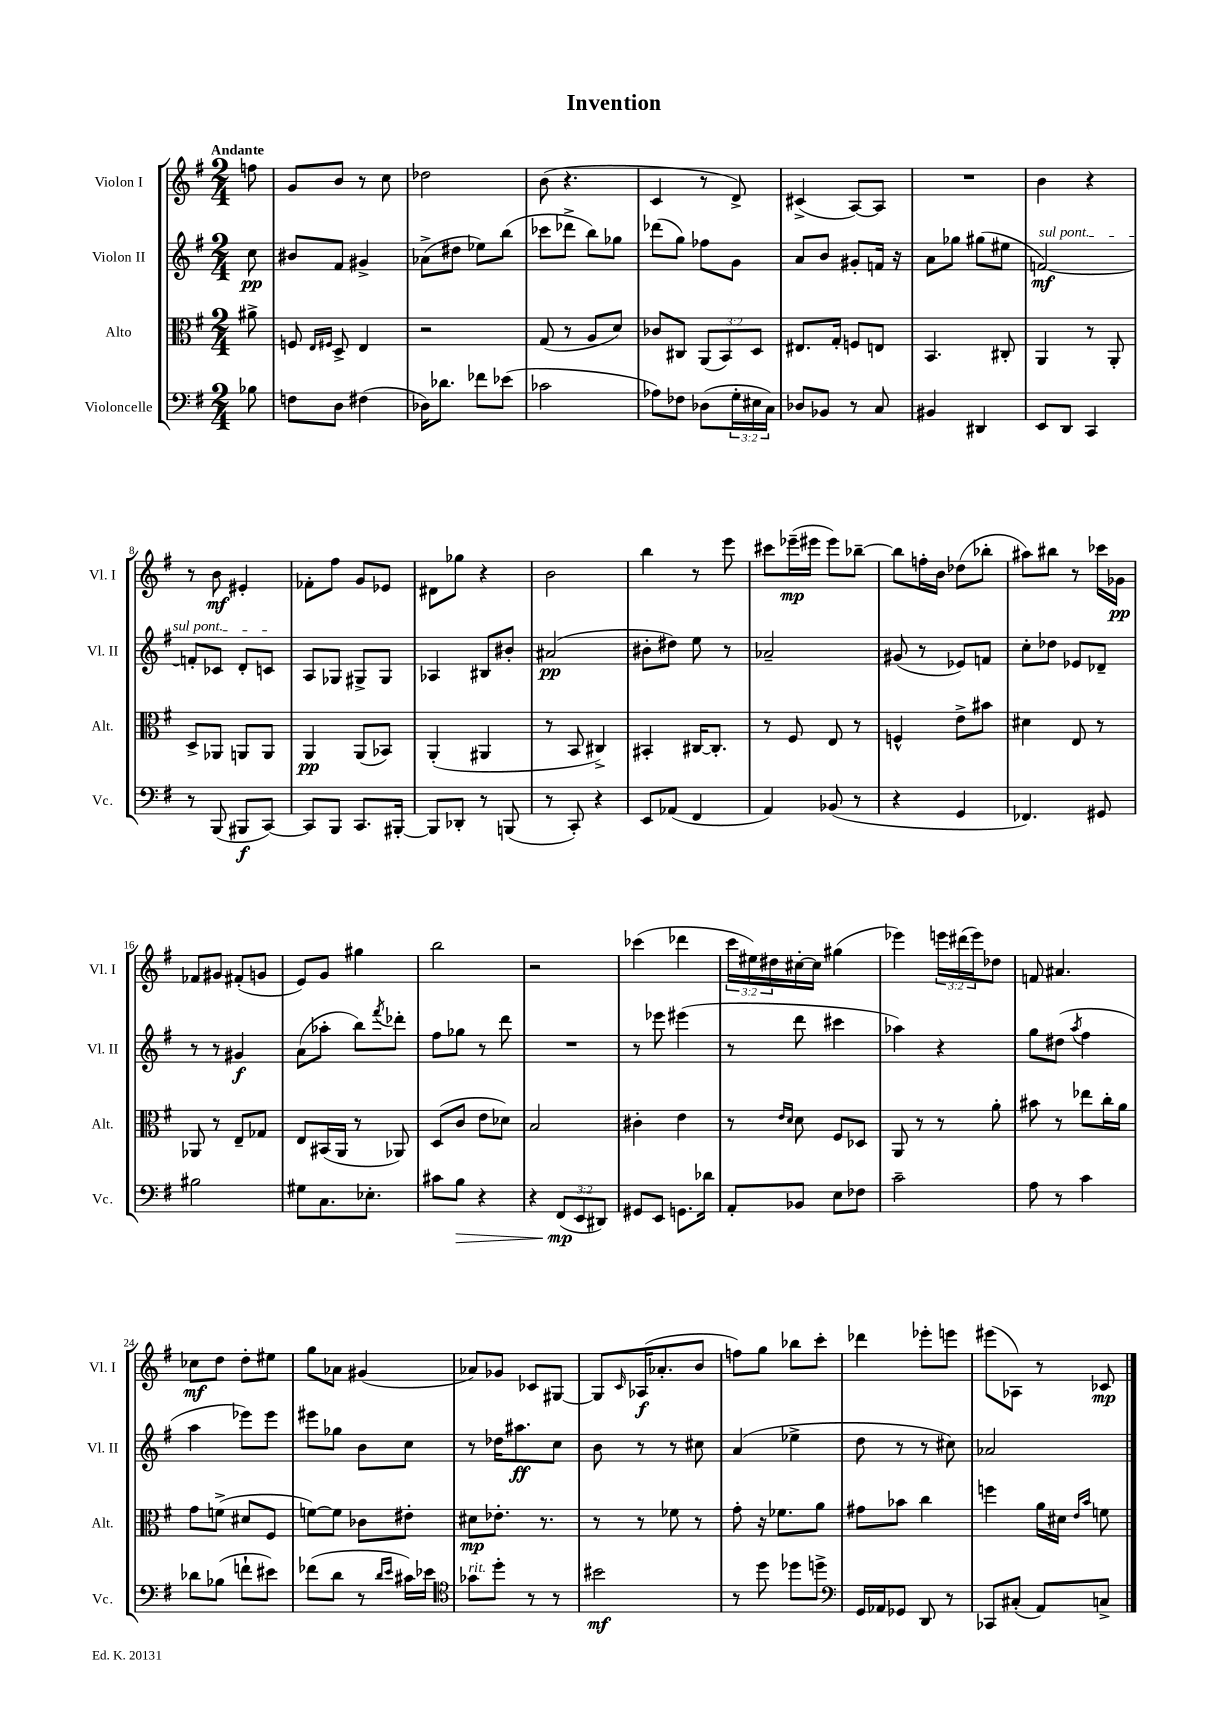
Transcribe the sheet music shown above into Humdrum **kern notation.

**kern	**dynam	**kern	**dynam	**kern	**dynam	**kern	**dynam
*part4	*part4	*part3	*part3	*part2	*part2	*part1	*part1
*staff4	*staff4	*staff3	*staff3	*staff2	*staff2	*staff1	*staff1
*I"Violoncelle	*	*I"Alto	*	*I"Violon II	*	*I"Violon I	*
*I'Vc.	*	*I'Alt.	*	*I'Vl. II	*	*I'Vl. I	*
*clefF4	*	*clefC3	*	*clefG2	*	*clefG2	*
*k[f#]	*	*k[f#]	*	*k[f#]	*	*k[f#]	*
*M2/4	*	*M2/4	*	*M2/4	*	*M2/4	*
=	=	=	=	=	=	=	=
!	!	!	!	!	!	!LO:TX:a:B:t=Andante	!
8B-X\	.	8a#X^\	.	8cc\	pp	8ffn\	.
=1	=1	=1	=1	=1	=1	=1	=1
8Fn\L	.	8Fn/	.	8b#X/L	.	8g/L	.
.	.	16qqE/LL	.	.	.	.	.
.	.	16qqF#X/JJ	.	.	.	.	.
8D\J	.	8D^/	.	8f#/J	.	8b/J	.
(4F#X\	.	4E/	.	4g#X^/	.	8r	.
.	.	.	.	.	.	8cc\	.
=2	=2	=2	=2	=2	=2	=2	=2
16D-X\KL)	.	2r	.	(8a-X^\L	.	2dd-X\	.
8.d-X\J	.	.	.	.	.	.	.
.	.	.	.	8dd#X\J	.	.	.
8f-X\L	.	.	.	8ee-X\L)	.	.	.
(8e-X\J	.	.	.	(8bb\J	.	.	.
=3	=3	=3	=3	=3	=3	=3	=3
2c-X\	.	(8G/	.	8ccc-X\L	.	(8b\	.
.	.	8r	.	8ddd-X^\J	.	4.r	.
.	.	8A/L	.	8bb\L)	.	.	.
.	.	8d/J)	.	8gg-X\J	.	.	.
=4	=4	=4	=4	=4	=4	=4	=4
8A-X\L)	.	8c-X/L	.	(8ddd-X\L	.	4c/	.
8F-X\J	.	8C#X/J	.	8gg\J)	.	.	.
(8D-X\L	.	(12AA/L	.	8ff-X\L	.	8r	.
.	.	12BB/)	.	.	.	.	.
24G'\L	.	.	.	8g\J	.	8d^/)	.
24E#X\	.	12D/J	.	.	.	.	.
24C\JJ)	.	.	.	.	.	.	.
=5	=5	=5	=5	=5	=5	=5	=5
8D-X/L	.	8.E#X/L	.	8a/L	.	(4c#X^/	.
8BB-X/J	.	.	.	8b/J	.	.	.
.	.	16G'/Jk	.	.	.	.	.
8r	.	8Fn/L	.	8g#X'/L	.	[8A/L)	.
8C/	.	8En/J	.	16fn/Jk	.	8A/J]	.
.	.	.	.	16r	.	.	.
=6	=6	=6	=6	=6	=6	=6	=6
4BB#X/	.	4.BB/	.	8a\L	.	2r	.
.	.	.	.	8gg-X\J	.	.	.
4DD#X/	.	.	.	(8gg#X\L	.	.	.
.	.	8C#X'/	.	8ee#X\J	.	.	.
=7	=7	=7	=7	=7	=7	=7	=7
!	!	!	!	!LO:TX:a:i:t=sul pont.	!	!	!
8EE/L	.	4AA/	.	[2fn/)	mf	4b\	.
8DD/J	.	.	.	.	.	.	.
4CC/	.	8r	.	.	.	4r	.
.	.	8AA'/	.	.	.	.	.
!!LO:LB:g=z
=8	=8	=8	=8	=8	=8	=8	=8
8r	.	8D^/L	.	8fn'/L]	.	8r	.
(8BBB/	.	8AA-X/J	.	8c-X/J	.	8b\	mf
8BBB#X/L	f	8AAn/L	.	8d'/L	.	4e#X'/	.
[8CC/J)	.	8AA/J	.	8cn/J	.	.	.
=9	=9	=9	=9	=9	=9	=9	=9
8CC/L]	.	4AA/	pp	8A/L	.	8f-X'\L	.
8BBB/J	.	.	.	8G-X/J	.	8ff#\J	.
8.CC/L	.	(8AA/L	.	8G#X^/L	.	8g/L	.
.	.	8BB-X/J)	.	8G#/J	.	8e-X/J	.
[16BBB#X'/Jk	.	.	.	.	.	.	.
=10	=10	=10	=10	=10	=10	=10	=10
8BBB#/L]	.	(4AA'/	.	4A-X/	.	8d#X\L	.
8DD-X'/J	.	.	.	.	.	8gg-X\J	.
8r	.	4AA#X/	.	8B#X/L	.	4r	.
(8BBBn/	.	.	.	8b#X'/J	.	.	.
=11	=11	=11	=11	=11	=11	=11	=11
8r	.	8r	.	(2a#X/	pp	2b\	.
8CC'/)	.	8BB/	.	.	.	.	.
4r	.	4C#X^/)	.	.	.	.	.
=12	=12	=12	=12	=12	=12	=12	=12
8EE/L	.	4BB#X'/	.	8b#X'\L	.	4bb\	.
(8AA-X/J	.	.	.	8dd#X\J)	.	.	.
4FF#/	.	[16C#X/KL	.	8ee\	.	8r	.
.	.	8.C#'/J]	.	.	.	.	.
.	.	.	.	8r	.	8eee\	.
=13	=13	=13	=13	=13	=13	=13	=13
4AA/)	.	8r	.	2a-X~/	.	8ccc#X\L	.
.	.	8F#/	.	.	.	(16eee-X~\L	mp
.	.	.	.	.	.	16eee#X\JJ	.
(8BB-X/	.	8E/	.	.	.	8eee#\L)	.
8r	.	8r	.	.	.	[8bb-X~\J	.
=14	=14	=14	=14	=14	=14	=14	=14
4r	.	4Fn^^/	.	(8g#X/	.	8bb-\L]	.
.	.	.	.	8r	.	16ffn'\L	.
.	.	.	.	.	.	16b\JJ	.
4GG/	.	8e^\L	.	8e-X/L)	.	(8dd-X\L	.
.	.	8b#X\J	.	8fn/J	.	8bb-X'\J	.
=15	=15	=15	=15	=15	=15	=15	=15
4.FF-X/)	.	4d#X\	.	8cc'\L	.	8aa#X\L)	.
.	.	.	.	8dd-X\J	.	8bb#X\J	.
.	.	8E/	.	8e-X/L	.	8r	.
8GG#X/	.	8r	.	8d-X~/J	.	16ccc-X\LL	.
.	.	.	.	.	.	16g-X\JJ	pp
!!LO:LB:g=z
=16	=16	=16	=16	=16	=16	=16	=16
2B#X\	.	8AA-X/	.	8r	.	8f-X/L	.
.	.	8r	.	8r	.	8g#X/J	.
.	.	8E~/L	.	4g#X/	f	(8f#X'/L	.
.	.	8G-X/J	.	.	.	8gn/J	.
=17	=17	=17	=17	=17	=17	=17	=17
8G#X\L	.	8E/L	.	(8a\L	.	8e/L)	.
8.C\	.	(16BB#X/L	.	8aa-X'\J	.	8g/J	.
.	.	16AA/JJ	.	.	.	.	.
.	.	8r	.	8bb\L)	.	4gg#X\	.
8.E-X'\J	.	.	.	.	.	.	.
.	.	.	.	8qfff#/	.	.	.
.	.	8AA-X/)	.	8ddd-X'\J	.	.	.
=18	=18	=18	=18	=18	=18	=18	=18
8c#X\L	.	(8D/L	.	8ff#\L	.	2bb\	.
!	!LO:HP:b	!	!	!	!	!	!
8B\J	>	8c/J	.	8gg-X\J	.	.	.
4r	.	8e\L	.	8r	.	.	.
.	.	8d-X\J)	.	8ddd\	.	.	.
=19	=19	=19	=19	=19	=19	=19	=19
4r	.	2B/	.	2r	.	2r	.
(12FF#/L	mp	.	.	.	.	.	.
12EE/	]	.	.	.	.	.	.
12DD#X/J)	.	.	.	.	.	.	.
=20	=20	=20	=20	=20	=20	=20	=20
8GG#X/L	.	4c#X'\	.	8r	.	(4ccc-X\	.
8EE/J	.	.	.	8eee-X\	.	.	.
8.GGn\L	.	4e\	.	(4eee#X\	.	4ddd-X\	.
16d-X\Jk	.	.	.	.	.	.	.
=21	=21	=21	=21	=21	=21	=21	=21
8AA'/L	.	8r	.	8r	.	24ccc\LL	.
.	.	.	.	.	.	24ee#X\)	.
.	.	.	.	.	.	24dd#X\	.
.	.	16qqe/LL	.	.	.	.	.
.	.	16qqd/JJ	.	.	.	.	.
8BB-X/J	.	8d\	.	8ddd\	.	[16cc#X'\	.
.	.	.	.	.	.	16cc#\JJ]	.
8E\L	.	8F#/L	.	4ccc#X\	.	(4gg#X\	.
8F-X\J	.	8D-X/J	.	.	.	.	.
=22	=22	=22	=22	=22	=22	=22	=22
2c~\	.	8AA/	.	4aa-X\)	.	4eee-X\)	.
.	.	8r	.	.	.	.	.
.	.	8r	.	4r	.	24eeen\LL	.
.	.	.	.	.	.	(24ddd#X\	.
.	.	.	.	.	.	24eee\J)	.
.	.	8a'\	.	.	.	8dd-X\J	.
=23	=23	=23	=23	=23	=23	=23	=23
8A\	.	8b#X\	.	8gg\L	.	8fn/	.
8r	.	8r	.	(8dd#X\J	.	4.a#X/	.
.	.	.	.	8qaa/	.	.	.
4c\	.	8ee-X\L	.	4ff#\	.	.	.
.	.	16cc'\L	.	.	.	.	.
.	.	16a\JJ	.	.	.	.	.
!!LO:LB:g=z
=24	=24	=24	=24	=24	=24	=24	=24
8d-X\L	.	8g\L	.	4aa\	.	8cc-X\L	mf
(8B-X\J	.	(8fn^\J	.	.	.	8dd\J	.
8fn`\L	.	8d#X/L	.	8eee-X\L)	.	8dd'\L	.
8e#X\J)	.	8F#/J	.	8eee-\J	.	8ee#X\J	.
=25	=25	=25	=25	=25	=25	=25	=25
(8f-X\L	.	[8fn\L)	.	8eee#X\L	.	8gg\L	.
8d\J	.	8f\J]	.	8gg-X\J	.	8a-X\J	.
8r	.	8c-X\L	.	8b\L	.	(4g#X/	.
16qqd/LL	.	.	.	.	.	.	.
16qqe/JJ	.	.	.	.	.	.	.
16c#X\LL)	.	8e#X'\J	.	8cc\J	.	.	.
16e-X\JJ	.	.	.	.	.	.	.
=26	=26	=26	=26	=26	=26	=26	=26
*clefC4	*	*	*	*	*	*	*
!LO:TX:a:i:t=rit.	!	!	!	!	!	!	!
8g-X\L	.	8d#X\L	mp	8r	.	8a-X/L)	.
8dd'\J	.	8.e-X'\J	.	16dd-X\KL	.	8g-X/J	.
.	.	.	.	8.aa#X\	ff	.	.
8r	.	.	.	.	.	8c-X/L	.
.	.	8.r	.	.	.	.	.
8r	.	.	.	8cc\J	.	[8G#X/J	.
=27	=27	=27	=27	=27	=27	=27	=27
2b#X\	mf	8r	.	8b\	.	8G#/L]	.
.	.	.	.	.	.	16qqc/	.
.	.	8r	.	8r	.	(16A-X/K	f
.	.	.	.	.	.	8.a-X'/	.
.	.	8f-X\	.	8r	.	.	.
.	.	8r	.	8cc#X\	.	8b/J	.
=28	=28	=28	=28	=28	=28	=28	=28
8r	.	8g'\	.	(4a/	.	8ffn\L)	.
8dd\	.	16r	.	.	.	8gg\J	.
.	.	8.f-X\L	.	.	.	.	.
8dd-X\L	.	.	.	4ee-X^\	.	8bb-X\L	.
8ddn^\J	.	8a\J	.	.	.	8ccc'\J	.
=29	=29	=29	=29	=29	=29	=29	=29
*clefF4	*	*	*	*	*	*	*
16GG/LL	.	8g#X\L	.	8dd\	.	4ddd-X\	.
16AA-X/J	.	.	.	.	.	.	.
8GG-X/J	.	8b-X\J	.	8r	.	.	.
8DD/	.	4cc\	.	8r	.	8eee-X'\L	.
8r	.	.	.	8cc#X\)	.	8eeen\J	.
=30	=30	=30	=30	=30	=30	=30	=30
8CC-X/L	.	4ffn\	.	2a-X/	.	(8eee#X\L	.
(8C#X'/J	.	.	.	.	.	8A-X\J)	.
8AA/L)	.	16a\LL	.	.	.	8r	.
.	.	16d#X\JJ	.	.	.	.	.
.	.	16qqe/LL	.	.	.	.	.
.	.	16qqb/JJ	.	.	.	.	.
8Cn^/J	.	8fn\	.	.	.	8c-X/	mp
==	==	==	==	==	==	==	==
*-	*-	*-	*-	*-	*-	*-	*-
